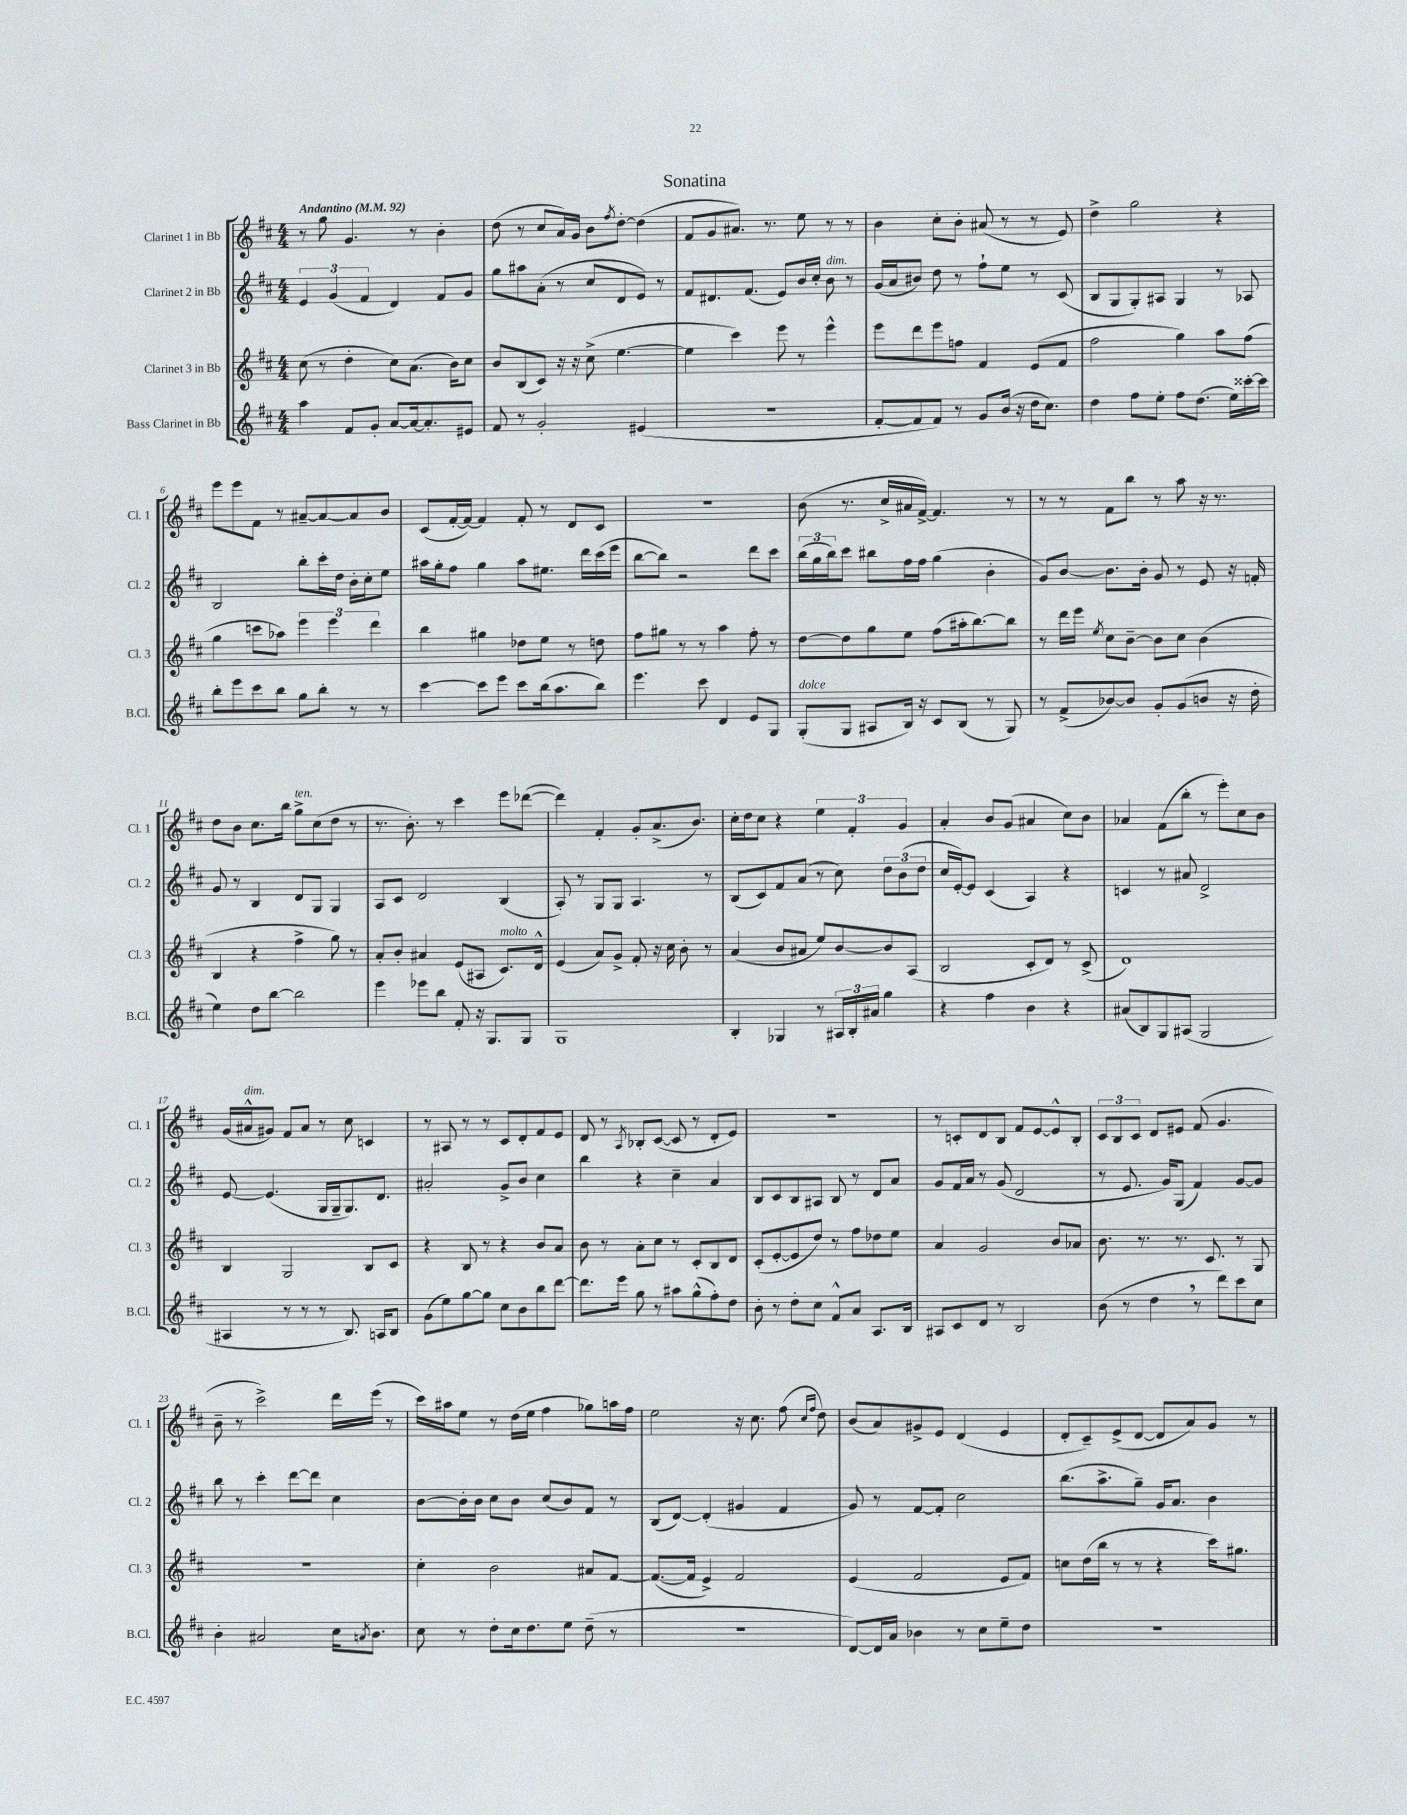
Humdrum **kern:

**kern	**kern	**kern	**kern
*part4	*part3	*part2	*part1
*staff4	*staff3	*staff2	*staff1
*I"Bass Clarinet in Bb	*I"Clarinet 3 in Bb	*I"Clarinet 2 in Bb	*I"Clarinet 1 in Bb
*I'B.Cl.	*I'Cl. 3	*I'Cl. 2	*I'Cl. 1
*clefG2	*clefG2	*clefG2	*clefG2
*k[f#c#]	*k[f#c#]	*k[f#c#]	*k[f#c#]
*M4/4	*M4/4	*M4/4	*M4/4
*MM92	*MM92	*MM92	*MM92
=1	=1	=1	=1
!	!	!	!LO:TX:a:B:t=Andantino
4aa\	(8cc#\	6e/	8r
.	8r	.	8gg\
.	.	(6g/	.
8f#/L	4dd'\	.	4.g/
.	.	6f#/	.
8g'/J	.	.	.
[8a/L	8cc#\L)	4d/)	.
16a/k_	(8.a\J	.	8r
8.a'/]	.	.	.
.	.	8f#/L	4b'\
.	16b\KL)	.	.
8e#X/J	8cc#\J	8g/J	.
=2	=2	=2	=2
8f#/	8b/L	8gg\L	(8dd\
8r	(8B/	8aa#X\	8r
2g'/	8c#/J)	(8a'\J	8cc#/L
.	16r	8r	16a/L)
.	16r	.	16g/JJ
.	(8cc#^\	8cc#/L	8b\L
.	.	.	8qff#/
.	[4.ee\	8d/	[8dd'\J
(4e#X/	.	8e/J)	(4dd\]
.	.	8r	.
=3	=3	=3	=3
1r	4ee\]	8f#/L	8f#/L
.	.	8.d#X/	8g/
.	4ccc#\)	.	8.a#X/J)
.	.	(8.f#/J	.
.	.	.	8.r
.	8eee\	8e/L)	.
.	8r	16b/L	8ee\
.	.	16cc#'/JJ	.
!	!	!LO:TX:a:i:t=dim.	!
.	4eee^^\	8b\	8r
.	.	8r	8r
=4	=4	=4	=4
[8f#'/L	8eee\L	(16g/LL	4b\
.	.	16a/J	.
8f#/]	8ddd\	8b#X/J)	.
8f#/J)	8eee\	8dd\	8cc#'\L
8r	8ffn\J	8r	8b'\J
8g/L	4f#/	8ff#`\L	(8a#X/
(16b/Jk	.	8ee\J	8r
16r	.	.	.
16dd\KL	(8e/L	8r	8r
8.cc#\J)	.	.	.
.	8f#/J	(8c#/	8e/)
=5	=5	=5	=5
4dd\	2ff#\	8B/L	4dd^\
.	.	8G/	.
8ff#\L	.	8G'/)	2gg\
8ee'\J	.	8A#X/J	.
8ff#\L	4gg\)	4G/	.
(8.dd\J	.	.	.
.	8aa\L	8r	4r
16ee\LL)	.	.	.
[16ccc##X'\	(8ff#\J	8A-X/	.
16ccc##\JJ]	.	.	.
!!LO:LB:g=z
=6	=6	=6	=6
8bb'\L	4gg\	2B/	8eee\L
8eee\	.	.	8eee\
8ccc#\	8cccn\L	.	8f#\J
8bb\J	8aa-X\J)	.	8r
8gg\L	6eee\	8bb'\L	[8a#X~/L
8bb'\J	.	16ccc#'\L	8a#/_
.	6eee\	.	.
.	.	16dd\JJ	.
8r	.	16b'\LL	8a#/]
.	.	16cc#'\J	.
.	6ddd\	.	.
8r	.	8ee\J	8b/J
=7	=7	=7	=7
[4ccc#\	4bb\	16aa#X\LL	(8c#/L
.	.	16gg'\J	.
.	.	8ff#\J	[16f#'/L
.	.	.	16f#/JJ_)
8ccc#\L]	4gg#X\	4gg\	4f#/]
8eee\J	.	.	.
8ccc#\L	8dd-X\L	8aa#\L	8f#'/
(16bb\k	8ee\J	8.ee#X\J	8r
8.aa\	.	.	.
.	8r	.	8d/L
.	.	16ddd\LL	.
8bb\J)	8ddn\	(16ccc#\	8c#/J
.	.	16eee\JJ	.
=8	=8	=8	=8
4.eee\	8ff#\L	[8bb\L	1r
.	8gg#X\J	8bb\J])	.
.	8r	2r	.
8ccc#\	8r	.	.
4d/	4aa\	.	.
8e/L	8ff#'\	8ddd\L	.
8G/J	8r	8ccc#\J	.
=9	=9	=9	=9
!LO:TX:a:i:t=dolce	!	!	!
(8G'/L	[8dd\L	(24bb\LL	(8b\
.	.	24gg\	.
.	.	24bb\J)	.
8G/J	8dd\]	8ccc#\J	8.r
8A#X/L	8gg\	8bb#X\L	.
.	.	.	16cc#^/LL
16B/Jk)	8ee\J	16ff#\L	16a#X/
16r	.	16ff#\JJ	[16f#^/JJ)
8c#/L	(8ff#\L	(4gg\	4.f#/]
(8B/J	16aa#X'\k	.	.
.	[8.bb\)	.	.
8r	.	4b'\	.
8G/)	8bb\J]	.	8r
=10	=10	=10	=10
8r	8r	8g/L)	8r
(8f#^/L	16ddd\LL	[8b/J	8r
.	16eee\JJ	.	.
.	8qee/	.	.
[8b-X/)	8cc#\L	8.b\L]	8f#\L
8b-/J]	[8b~\J	.	8bb\J
.	.	16b'\Jk	.
8g'/L	8b\L]	8g/	8r
(8g/	8cc#\J	8r	8aa\
8bn/J	(4b\	8e/	16r
.	.	.	8.r
16r	.	16r	.
16dd'\	.	16fn'/	.
!!LO:LB:g=z
=11	=11	=11	=11
4ee\)	4B/	8g/	8dd\L
.	.	8r	8b\J
8dd\L	4r	4B/	8.cc#\L
[8bb\J	.	.	.
.	.	.	16bb\Jk
!	!	!	!LO:TX:a:i:t=ten.
2bb\]	4ff#^\	8d/L	8gg^\L
.	.	8G/J	(8cc#\
.	8gg\)	4G/	8dd\J
.	8r	.	8r
=12	=12	=12	=12
4eee\	8a'/L	8A/L	8.r
.	8b'/J	8c#/J	.
.	.	.	8.b'\)
8eee-X\L	4a#X/	2d/	.
8bb\J	.	.	8r
8f#'/	(8e/L	.	4ccc#\
16r	8A#X/J	.	.
8.G/L	.	.	.
!	!LO:TX:a:i:t=molto	!	!
.	8.c#/L)	(4B/	8eee\L
8G/J	.	.	([8ddd-X\J
.	16d^^/Jk	.	.
=13	=13	=13	=13
1G	(4e/	8A'/)	4ddd-\])
.	.	8r	.
.	8a/L)	8G/L	4f#'/
.	8g^/J	8G/J	.
.	8f#'/	4.A/	8g'/L
.	16r	.	(8.a^/
.	16cc#\	.	.
.	8b'\	.	.
.	.	.	8.b/J)
.	8r	8r	.
=14	=14	=14	=14
4B'/	(4a/	(8B/L	16cc#'\LL
.	.	.	16dd\J
.	.	8c#/)	8cc#\J
4G-X/	8b/L	8f#/	4r
.	8a#X/J	(8a/J	.
8r	8ee/L)	8r	6ee\
24A#X/LL	[8b/	8cc#\)	.
24B'/	.	.	6f#'/
24a#X/JJ	.	.	.
4gg\	8b/]	12dd\L	.
.	.	(12b\	6g/
.	(8A/J	.	.
.	.	12dd\J	.
=15	=15	=15	=15
4r	2B/	16cc#/LL	4a'/
.	.	[16e'/J)	.
.	.	8e/J]	.
4ff#\	.	(4c#/	8b/L
.	.	.	(8g/J
4b\	8c#'/L	4A/)	4a#X/
.	8d/J)	.	.
4r	8r	4r	8cc#\L)
.	(8c#^/	.	8b\J
=16	=16	=16	=16
(8a#X/L	1d)	4cn/	4a-X/
8B/)	.	.	.
8G/	.	8r	(8f#\L
(8A#X/J	.	8a#X/	8bb'\J
2G/	.	2d^/	8r
.	.	.	8eee'\L)
.	.	.	8cc#\
.	.	.	8b\J
!!LO:LB:g=z
=17	=17	=17	=17
4A#X/	4B/	[8e/	(16g/LL
!	!	!	!LO:TX:a:i:t=dim.
.	.	.	16a#X^^/J
.	.	(4.e/]	8g#X/J)
8r	2G/	.	8f#/L
8r	.	.	8a#/J
8r	.	16G/LL	8r
.	.	16G~/J	.
8.B/)	.	8.G/)	8cc#\
.	8B/L	.	4cn/
16An/KL	.	8.d/J	.
8B/J	8c#/J	.	.
=18	=18	=18	=18
(8g\L	4r	2a#X'/	8r
8ee\)	.	.	8A#X/
[8gg\	8B/	.	8r
8gg\J]	8r	.	8r
8cc#\L	4r	8g^/L	8c#/L
8b\	.	8b/J	8d'/
8bb\	8b/L	4cc#\	8f#/
[8ddd\J	8a/J	.	8e/J
=19	=19	=19	=19
8.ddd\L]	8b\	4bb\	8d/
.	8r	.	8r
16eee\Jk	.	.	.
.	.	.	8qA/
8gg\	8a'\L	4r	8B-X'/L
8r	8cc#\J	.	([8c#/J
8aa#X\L	8r	4cc#~\	8c#/]
(8gg^^\	8c#'/L	.	8r
8ff#'\)	8B/	4a/	8d'/L
8dd\J	8d/J	.	8e/J)
=20	=20	=20	=20
8b'\	(8c#'/L	8B/L	1r
8r	[8e'/	8c#/	.
8dd'\L	8e/]	8B/	.
8cc#\J	8dd/J)	8A#X/J	.
8f#^^/L	8r	8B/	.
8a/J	8ff#\L	8r	.
8.A/L	8dd-X\	8d/L	.
.	8ee\J	8a/J	.
16B/Jk	.	.	.
=21	=21	=21	=21
8A#X/L	4a/	8g/L	8r
8c#/	.	16f#/L	8cn'/L
.	.	16a/JJ	.
8d/J	2g/	8r	8d/
8r	.	(8g/	8B/J
2B/	.	2d/	8f#/L
.	.	.	[8e/
.	8b/L	.	8e^^/]
.	8a-X/J	.	8B'/J
=22	=22	=22	=22
(8b\	8.b\	8r	12c#/L
.	.	.	12B/
8r	.	8.e/	.
.	.	.	12c#/J
.	8.r	.	.
4dd,\	.	.	8d/L
.	.	16g/KL)	.
.	8.r	(8G/J	8e#X/J
8r	.	4f#/)	(8f#/
.	8.c#/	.	.
8ddd\L)	.	.	4.g/
8ccc#\	8r	[8g/L	.
8cc#\J	8G/	8g/J]	.
!!LO:LB:g=z
=23	=23	=23	=23
4b'\	1r	8bb\	8b~\
.	.	8r	8r
2a#X/	.	4ccc#'\	2ccc#^\)
.	.	[8ddd\L	.
.	.	8ddd\J]	.
16cc#\KL	.	4cc#\	16ddd\LL
8qan/	.	.	.
8.b\J	.	.	(16eee\JJ
.	.	.	8r
=24	=24	=24	=24
8cc#\	4cc#'\	[8b\L	16ccc#\LL)
.	.	.	16aa#X\J
8r	.	16b'\L]	8ee\J
.	.	16b\JJ	.
8dd'\L	2b\	8cc#\L	8r
16cc#\k	.	8b\J	(16dd\LL
8.dd\	.	.	16ee\JJ
.	.	(8cc#/L	4ff#\
8ee\J	.	8b/)	.
(8dd~\	8a#X/L	8f#/J	8gg-X\L)
8r	[8f#/J	8r	16aan\L
.	.	.	16ff#\JJ
=25	=25	=25	=25
1r	(8.f#/L_	(8B/L	2ee\
.	.	[8d/J)	.
.	16f#/Jk]	.	.
.	4e^/)	(4d'/]	.
.	2f#/	4g#X/	16r
.	.	.	8.cc#\
.	.	4f#/	(8ff#\
.	.	.	16qqcc#/LL
.	.	.	16qqff#/JJ
.	.	.	8dd\)
=26	=26	=26	=26
[8d/L)	(4e/	8g/)	(8b/L
16d/L]	.	8r	8a/)
16a/JJ	.	.	.
4b-X\	2f#/	[8f#/L	8g#X^/
.	.	8f#'/J]	8e/J
8r	.	2cc#\	(4d/
8cc#\L	.	.	.
8ee~\	8e/L	.	4e/
8dd\J	8f#/J)	.	.
=27	=27	=27	=27
1r	8ccn\L	(8.bb\L	8d'/L
.	(16dd\L	.	8c#~/)
.	16bb\JJ	8.aa^\	.
.	8r	.	(8e^/
.	8r	8gg~\J)	[8d/J
.	4r	16g/KL	8d/L]
.	.	8.a/J	.
.	.	.	8a/)
.	16ccc#\KL)	4b\	8g/J
.	8.gg#X\J	.	.
.	.	.	8r
==	==	==	==
*-	*-	*-	*-
